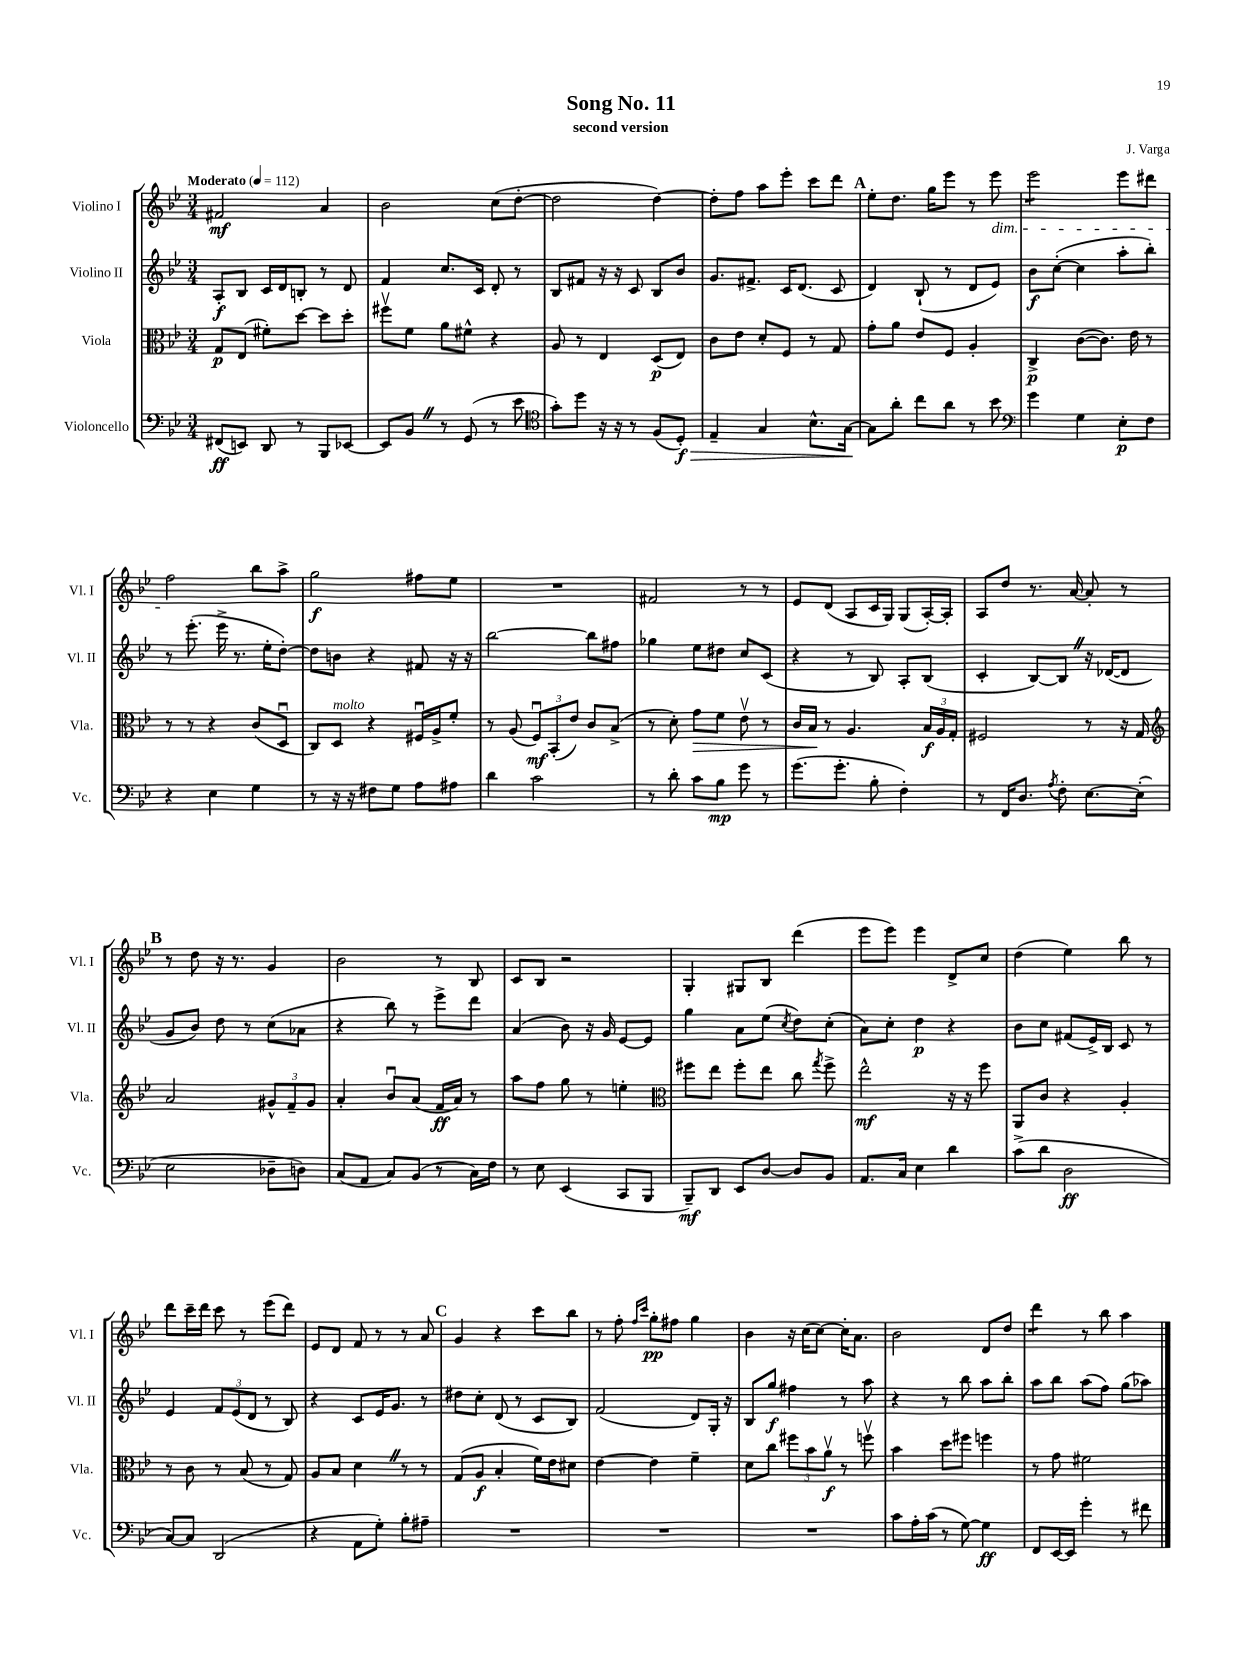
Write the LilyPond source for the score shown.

\header { title = "Song No. 11" composer = "J. Varga" subtitle = "second version" }
<<
\new StaffGroup <<
\new Staff = "s0" \with { instrumentName = "Violino I" shortInstrumentName = "Vl. I" } {
    \clef treble \key bes \major \numericTimeSignature \time 3/4 \tempo "Moderato" 4 = 112
    \autoBeamOff fis'2\mf a'4 |
    bes'2 c''8[( d''8]~-. |
    d''2 d''4~) |
    d''8[-. f''8] a''8[ ees'''8]-. c'''8[ d'''8] |
    \mark \markup { \bold "A" } ees''8[-. d''8.] g''16[ ees'''8] r8 ees'''8\dim |
    ees'''2:8 ees'''8[ dis'''8] |
    f''2\! bes''8[ a''8]-> |
    g''2\f fis''8[ ees''8] |
    R2. |
    fis'2 r8 r8 |
    ees'8[ d'8]( a8[ c'16 g16]) g8[( a16~-.) a16]-. |
    a8[ d''8] r8. a'16~ a'8-. r8 |
    \mark \markup { \bold "B" } r8 d''8 r16 r8. g'4 |
    bes'2 r8 bes8 |
    c'8[ bes8] r2 |
    g4-. gis8[ bes8] d'''4( |
    ees'''8[ ees'''8]) ees'''4 d'8[-> c''8] |
    d''4( ees''4) bes''8 r8 |
    d'''8[ c'''16-- d'''16] c'''8 r8 ees'''8[( d'''8]) |
    ees'8[ d'8] f'8 r8 r8 a'8 |
    \mark \markup { \bold "C" } g'4 r4 c'''8[ bes''8] |
    r8 f''8-. \grace { f''16[ c'''16] } g''8[-.\pp fis''8] g''4 |
    bes'4 r16 c''16[( c''8]~) c''16[-. a'8.] |
    bes'2 d'8[ d''8] |
    d'''4:8 r8 bes''8 a''4 \bar "|." |
}
\new Staff = "s1" \with { instrumentName = "Violino II" shortInstrumentName = "Vl. II" } {
    \clef treble \key bes \major \numericTimeSignature \time 3/4
    \autoBeamOff a8[-.\f bes8] c'16[ d'16 b8]-. r8 d'8 |
    f'4 c''8.[ c'16] d'8-. r8 |
    bes8[ fis'8] r16 r16 c'8 bes8[ bes'8] |
    g'8.[ fis'8.]-> c'16[ d'8.]( c'8 |
    \mark \markup { \bold "A" } d'4) bes8-!( r8 d'8[ ees'8]) |
    bes'8[\f c''8]~-.( c''4 a''8[-. bes''8]-.) |
    r8 ees'''8.-.( ees'''16-> r8. ees''16[-. d''8]~-.) |
    d''8[ b'8] r4 fis'8 r16 r16 |
    bes''2~ bes''8[ fis''8] |
    ges''4 ees''8[ dis''8] c''8[ c'8]( |
    r4 r8 bes8) a8[-. bes8]( |
    c'4-. bes8[~) bes8] \once \override BreathingSign.text = \markup { \musicglyph "scripts.caesura.straight" } \breathe r16 des'16[~( des'8] |
    \mark \markup { \bold "B" } g'8[ bes'8]) d''8 r8 c''8[( aes'8] |
    r4 bes''8) r8 ees'''8[-> d'''8] |
    a'4( bes'8) r16 g'16 ees'8[~ ees'8] |
    g''4 a'8[ ees''8]( \acciaccatura { c''8 } d''8[) c''8]-.( |
    a'8[) c''8]-. d''4\p r4 |
    bes'8[ c''8] fis'8[( ees'16->) bes16] c'8 r8 |
    ees'4 \tuplet 3/2 { f'8[ ees'8( d'8] } r8 bes8) |
    r4 c'8[ ees'16 g'8.] r8 |
    \mark \markup { \bold "C" } dis''8[ c''8]-. d'8( r8 c'8[ bes8]) |
    f'2( d'8[) g16]-. r16 |
    bes8[ g''8]\f fis''4 r8 a''8 |
    r4 r8 bes''8 a''8[ bes''8]-. |
    a''8[ bes''8] a''8[( f''8]) g''8[( aes''8]) \bar "|." |
}
\new Staff = "s2" \with { instrumentName = "Viola" shortInstrumentName = "Vla." } {
    \clef alto \key bes \major \numericTimeSignature \time 3/4
    \autoBeamOff g8[\p ees8]( fis'8[-.) d''8]~ d''8[ d''8]-. |
    fis''8[\upbow f'8] a'8[ fis'8]-^ r4 |
    a8 r8 ees4 d8[\p( ees8]) |
    c'8[ ees'8] d'8[-. f8] r8 g8 |
    \mark \markup { \bold "A" } g'8[-. a'8] ees'8[ f8] a4-. |
    c4->\p c'8[~( c'8.]) ees'16 r8 |
    r8 r8 r4 c'8[( d8]\downbow |
    c8[) d8]^\markup { \italic "molto" } r4 fis16[\downbow a16-> f'8]-. |
    r8 a8( \tuplet 3/2 { f8[\downbow\mf) bes,8-.( ees'8]) } c'8[ bes8]->( |
    r8 d'8-.) g'8[\> f'8] ees'8\upbow r8 |
    c'16[ bes16]\! r8 a4. \tuplet 3/2 { bes16[\f a16 g16]-. } |
    fis2 r8 r16 g16 |
    \mark \markup { \bold "B" } \clef treble a'2 \tuplet 3/2 { gis'8[-^ f'8-- gis'8] } |
    a'4-. bes'8[\downbow a'8]( f'16[\ff a'16]) r8 |
    a''8[ f''8] g''8 r8 e''4-. |
    \clef alto fis''8[ ees''8] fis''8[-. ees''8] c''8 \acciaccatura { g''8 } fis''8-> |
    ees''2-^\mf r16 r16 f''8 |
    a,8[ c'8] r4 a4-. |
    r8 c'8 r8 bes8( r8 g8) |
    a8[ bes8] d'4 \once \override BreathingSign.text = \markup { \musicglyph "scripts.caesura.straight" } \breathe r8 r8 |
    \mark \markup { \bold "C" } g8[( a8]\f bes4-. f'16[) ees'16 dis'8] |
    ees'4~ ees'4 f'4-- |
    d'8[ c''8] \tuplet 3/2 { fis''8[ bes'8 a'8]\upbow\f } r8 f''8\upbow |
    bes'4 d''8[ fis''8] f''4 |
    r8 g'8 fis'2 \bar "|." |
}
\new Staff = "s3" \with { instrumentName = "Violoncello" shortInstrumentName = "Vc." } {
    \clef bass \key bes \major \numericTimeSignature \time 3/4
    \autoBeamOff fis,8[\ff( e,8]) d,8 r8 bes,,8[ ees,8]~ |
    ees,8[ bes,8] \once \override BreathingSign.text = \markup { \musicglyph "scripts.caesura.straight" } \breathe r8 g,8( r8 ees'8 |
    \clef tenor g'8[-.) d''8] r16 r16 r8 f8[( d8]-.\f\>) |
    ees4-- g4 bes8.[-^ g16]~\! |
    \mark \markup { \bold "A" } g8[ a'8]-. c''8[ a'8] r8 bes'8 |
    \clef bass g'4 g4 ees8[-.\p f8] |
    r4 ees4 g4 |
    r8 r16 r16 fis8[ g8] a8[ ais8] |
    d'4 c'2 |
    r8 d'8-. c'8[ bes8]\mp g'8 r8 |
    g'8.[( g'8.]-. bes8-. f4-.) |
    r8 f,16[ d8.] \acciaccatura { a8 } f8-. ees8.[~ ees16]-.( |
    \mark \markup { \bold "B" } ees2 des8[-- d8]) |
    c8[( a,8] c8[) bes,8]( r8 c16[) f16] |
    r8 ees8 ees,4( c,8[ bes,,8] |
    bes,,8[--\mf) d,8] ees,8[ d8]~ d8[ bes,8] |
    a,8.[ c16] ees4 d'4 |
    c'8[->( d'8] d2\ff |
    c8[~) c8] d,2( |
    r4 a,8[ g8]-.) bes8[-. ais8]-- |
    \mark \markup { \bold "C" } R2. |
    R2. |
    R2. |
    c'8[ a16-. c'16]( r8 g8~) g4\ff |
    f,8[ ees,16~ ees,16] g'4-. r8 fis'8 \bar "|." |
}
>>
>>
\layout { \context { \Score \remove "Bar_number_engraver" } }
